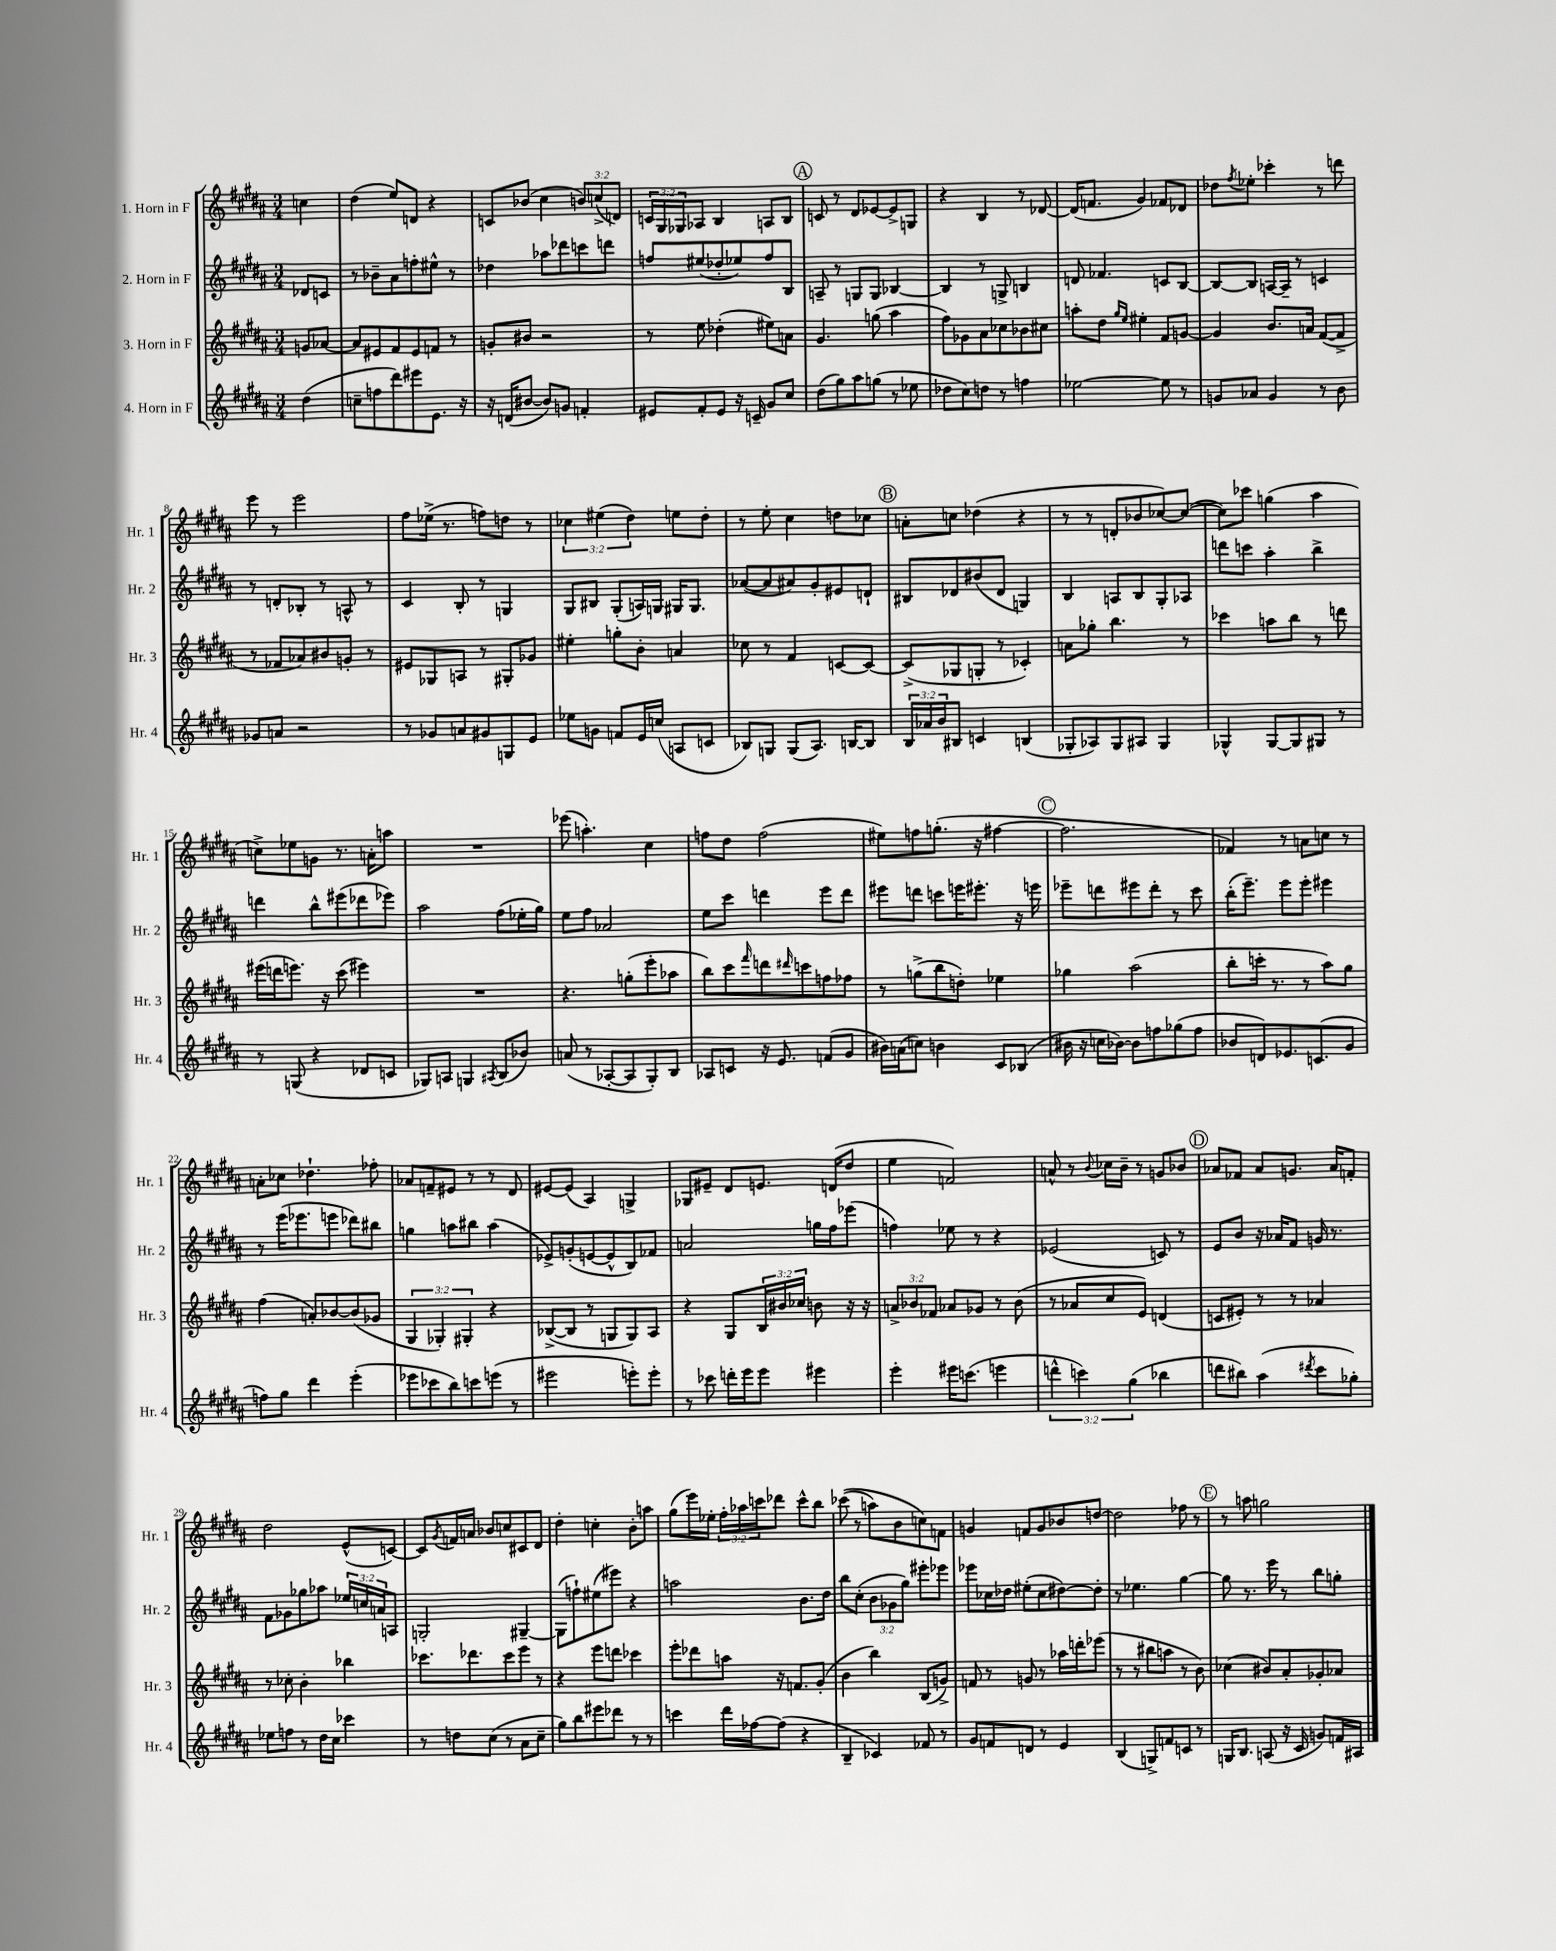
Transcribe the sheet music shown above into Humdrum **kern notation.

**kern	**kern	**kern	**kern
*staff4	*staff3	*staff2	*staff1
*clefG2	*clefG2	*clefG2	*clefG2
*k[f#c#g#d#a#]	*k[f#c#g#d#a#]	*k[f#c#g#d#a#]	*k[f#c#g#d#a#]
*M3/4	*M3/4	*M3/4	*M3/4
(4dd#	8g	8d-	4cc
.	[8a-	8c	.
=	=	=	=
8cc~	8a-]	8r	(4dd#
8ff	8e#	8b-~	.
8ddd#)	8f#	8a#	8ee)
8eee#	8e#	8ff'	8d
8.e	8f	8ee#^^	4r
.	8r	8r	.
16r	.	.	.
=	=	=	=
16r	8g'	4dd-	8c
(16d	.	.	.
[8b#	8b#	.	(8b-
8b#])	2r	8aa-	4cc#
8g	.	8ddd-	.
4f'	.	8ccc	12b)
.	.	.	(12cc^
.	.	8ddd	.
.	.	.	12d)
=	=	=	=
8e#	8r	8ff	24c
.	.	.	24G#
.	.	.	24G-
8f#'	8ee	(8ee#	8A-
8e#	(4dd-'	8dd-'	4B
16r	.	8ee-)	.
16c~	.	.	.
8g#	8ee#)	8ff	8A
8cc#	8a	8B	8B
=	=	=	=
(8dd#	4.g#	8A~	8c
8gg#)	.	8r	8r
8aa#	.	8G	8d#
(8gg	(8gg	8G	[8e-
8r	4aa#	[4B-	8e-^]
8ee-	.	.	8G
=	=	=	=
8dd-	8ff#)	4B-]	4r
8cc#)	8g-	.	.
8dd	8a#	8r	4B
8r	8cc-	8G^	.
4ff	8b-	4B	8r
.	8cc#	.	[8d-
=	=	=	=
[2ee-	8aa'	8d	(16d-]
.	.	.	8.f
.	8dd#	4.f-	.
.	16qqgg#	.	.
.	16qqee	.	.
.	4ee#'	.	4g#)
8ee-]	8f#	8c	8f-
8r	[8g	[8B	8d-
=	=	=	=
8g	4g]	8B_	8dd-
.	.	.	8qff#
8a-	.	8B]	8ee-'
4g	8.b	[16A	4ccc-'
.	.	16A~]	.
.	.	8r	.
.	16a	.	.
8r	([8f#	4c	8r
8b	8f#^]	.	8ddd
=	=	=	=
8g-	8r	8r	8eee
8a	8f-	8d'	8r
2r	8a-)	8B-'	2eee
.	8b#	8r	.
.	8g'	8A^^	.
.	8r	8r	.
=	=	=	=
8r	8e#	4c#	8ff#
8g-	8G-	.	(16ee-^
.	.	.	8.r
8a	8A	8B'	.
8g#	8r	8r	8ff)
8G	8G#'	4G	8dd
8e	8g-	.	8r
=	=	=	=
8ee-	4ee#'	8G#	6cc-
8g	.	8B#	.
.	.	.	(6ee#
8f	8gg'	(8G#'	.
.	.	.	6dd#)
16e	8b'	16A)	.
(16cc	.	16G	.
8A	4a	16G#	8ee
.	.	8.G#	.
8c	.	.	8dd#'
=	=	=	=
8B-)	8cc-	([8a-	8r
8G	8r	8a-]	8ee'
(8G	4f#	8a#)	4cc#
8.A#)	.	8g#'	.
.	[8c	8e#	8dd
[16B	.	.	.
8B]	8c_	8d`	8cc-
=	=	=	=
24B	(8c^]	8B#	8a'
24a-	.	.	.
24b	.	.	.
8B#	8G-	8d-	8cc
4c	8G'	(8b#	(4dd-
.	8r	8d-	.
(4B	4c-')	4G)	4r
=	=	=	=
8G-'	8a	4B	8r
8A-)	8gg-'	.	8r
8G-	4.bb	8A	8d'
8A#	.	8B	8b-
4G-	.	8G#'	[8cc-)
.	8r	8A-	(8cc-_
=	=	=	=
4G-^^	4ccc-	8ddd	8cc-])
.	.	8ccc	8ccc-
[8G-	8aa	4aa#'	(4gg
8G-]	8bb	.	.
8G#	8r	4bb^	4aa#
8r	8ddd	.	.
=	=	=	=
8r	(16eee#	4ddd	8cc^)
.	16ddd	.	.
(8G	8.eee)	.	8ee-
4r	.	8bb^^	8g
.	16r	.	.
.	(8ccc#	(8eee#	8.r
8d-	4eee#)	8ddd-	.
.	.	.	16a'
8c	.	8eee-)	8aa
=	=	=	=
8G-)	2.r	2aa#	2.r
8A	.	.	.
4G	.	.	.
8qA#	.	.	.
(8B	.	(8ff#	.
8b-)	.	16ee-'	.
.	.	16gg#)	.
=	=	=	=
(8a	4.r	8ee	(8eee-
8r	.	8ff#	4.aa')
[8A-'	.	2a-	.
8A-]	(8gg'	.	.
8G#')	8eee'	.	4cc#
8B	8aa-	.	.
=	=	=	=
8A-	8bb)	8ee	8ff
8c	8ccc#	8ccc#	8dd#
.	16qqfff#	.	.
16r	8ddd	4ddd	(2ff
8.e	.	.	.
.	16qqddd#	.	.
.	8ccc	.	.
(8f	8ff	8eee	.
8g#	8ff-	8ddd	.
=	=	=	=
16b#)	8r	8eee#	8ee#)
(16a	.	.	.
8cc)	(8gg^	8ddd	8ff
4b	8bb	8ccc	(8.gg'
.	8dd')	16eee	.
.	.	8.eee#'	16r
8c#	4ee-	.	[4ff#
(8B-	.	16r	.
.	.	16eee	.
=	=	=	=
16b#	4gg-	8eee-~	2.ff#]
16r	.	.	.
16cc	.	8ddd	.
[16b-)	.	.	.
8b-]	(2aa#	8eee#	.
8ff	.	8ddd'	.
(8gg-	.	8r	.
8ff	.	8ccc#	.
=	=	=	=
8b-	8bb'	(16bb'	4f-)
.	.	8.eee~)	.
8d)	16ccc'	.	.
.	8.r	.	.
8.e-	.	8eee	8r
.	8r	8eee'	8a
(8.c	.	.	.
.	8aa#)	4eee#	8cc
8g#	8gg#	.	8r
=	=	=	=
8ff)	(4ff#	8r	8a'
8gg#	.	(16eee	8cc-
.	.	8.eee-	.
4ddd#	8a')	.	4.dd-`
.	[8b-	8eee	.
(4eee'	(8b-]	8ddd-)	.
.	8g-	8bb#	8ff-'
=	=	=	=
8eee-	6G#	4gg	8a-
8ccc-	.	.	8f~
.	6G-')	.	.
8bb)	.	8aa	8e#
.	6G#'	.	.
8ccc	.	8bb#	8r
(8eee	4r	(4aa	8r
8r	.	.	8d#
=	=	=	=
2eee#	([8B-^	8e-^)	[8e#
.	8B-]	(8g'	(8e#]
.	8r	[8e	4A#)
.	8G	8e^^]	.
8eee')	8G)	8B)	4G^
8eee'	8A#	8f-	.
=	=	=	=
8r	4r	2a	8G-
8ccc-	.	.	8e#~
16ddd'	8G#	.	8d#
16eee	.	.	.
8eee	24B	.	8.e
.	24b#	.	.
.	24cc-	.	.
4eee#	8b	16gg	.
.	.	16ff#	(16d
.	16r	(8eee-	8dd#
.	16r	.	.
=	=	=	=
4eee'	12a^	4ff)	4ee
.	12b-	.	.
.	12f-	.	.
16eee#	8a-	8ee-	2f)
(8.ccc	.	.	.
.	8g-	8r	.
4eee	8r	4r	.
.	(8b-	.	.
=	=	=	=
6ddd^^	8r	(2e-	8a^^
.	8a-	.	8r
6ccc)	.	.	.
.	.	.	8qqb
.	8cc#	.	16cc-
.	.	.	16b~
(6gg#	.	.	.
.	8e)	.	8r
4bb-	(4d	8c)	8g
.	.	8r	8b-
=	=	=	=
8ddd	8c	8e	8a-
8bb#)	8e#')	8b	8f-
(4aa#	8r	16r	8a-
.	.	16a-	.
.	8r	8f#	8.g
8qddd#	.	.	.
8ccc#	4a-	16g	.
.	.	8.r	16a-
8gg-')	.	.	8f'
=	=	=	=
8ee-	8r	8f#	2dd#
8ff	8cc-'	8g-	.
8r	4b'	8gg-	.
16dd#	.	8aa-	.
16cc#	.	.	.
4ccc-	4bb-	24ee-	(8e^^
.	.	24cc	.
.	.	24a	.
.	.	8A	[8c)
=	=	=	=
8r	8.ccc-	2G'	8c]
.	.	.	8qg#
8dd	.	.	16f
.	8.ddd-	.	16a
(8cc#	.	.	8b-
8r	8ccc-	.	8cc
8a#	8eee	[4G#~	8c#
8cc#~	8r	.	8d#
=	=	=	=
8gg#)	4r	(8G#]	4dd#'
8bb	.	8ff`)	.
8eee#	8eee	(8ee#	4cc'
8ddd-	8ddd	8eee#)	.
8r	4ccc-	4r	8b'
8r	.	.	8aa
=	=	=	=
4ccc	8eee'	2aa	(8gg#
.	8ddd-	.	16eee)
.	.	.	16ee-'
16ddd#	8aa	.	24ff#'
.	.	.	24aa-
[16ff-	.	.	.
.	.	.	24ccc
(8ff-]	16r	.	8ddd-
.	8.f	.	.
4r	.	8.b	8ccc^^
.	(8g#'	.	8bb
.	.	16dd#	.
=	=	=	=
4B~	4b	8bb	&((8ccc-
.	.	(8cc#'	8r
4c-)	4bb)	12b	8aa)
.	.	12g-	.
.	.	.	8b
.	.	12gg#)	.
8f-	(8B	8eee#'	8cc&)
8r	8g^)	8eee-	8f
=	=	=	=
8g#	8f	8eee-	4g
8f	8r	16cc-	.
.	.	16dd-	.
8d	8g	(8ee#'	8f
8r	8r	8cc-	8g
4e	16aa-	[8dd#)	8b-
.	16ddd'	.	.
.	(8eee-	8dd#']	[8dd
=	=	=	=
(4B	8r	8r	2dd]
.	8r	4.ee-	.
8G^)	8bb#	.	.
8f	8aa	.	.
8c	8r	[4gg#	8ff-
8r	8b)	.	8r
=	=	=	=
16G	(4cc-	8gg#]	8r
8.B	.	.	.
.	.	8.r	8aa
(8A	8b#)	.	2gg
.	.	16eee	.
16r	8a#'	8r	.
16c#	.	.	.
8g)	8g-'	8bb	.
16f	8a-	8gg'	.
16A#	.	.	.
==	==	==	==
*-	*-	*-	*-
